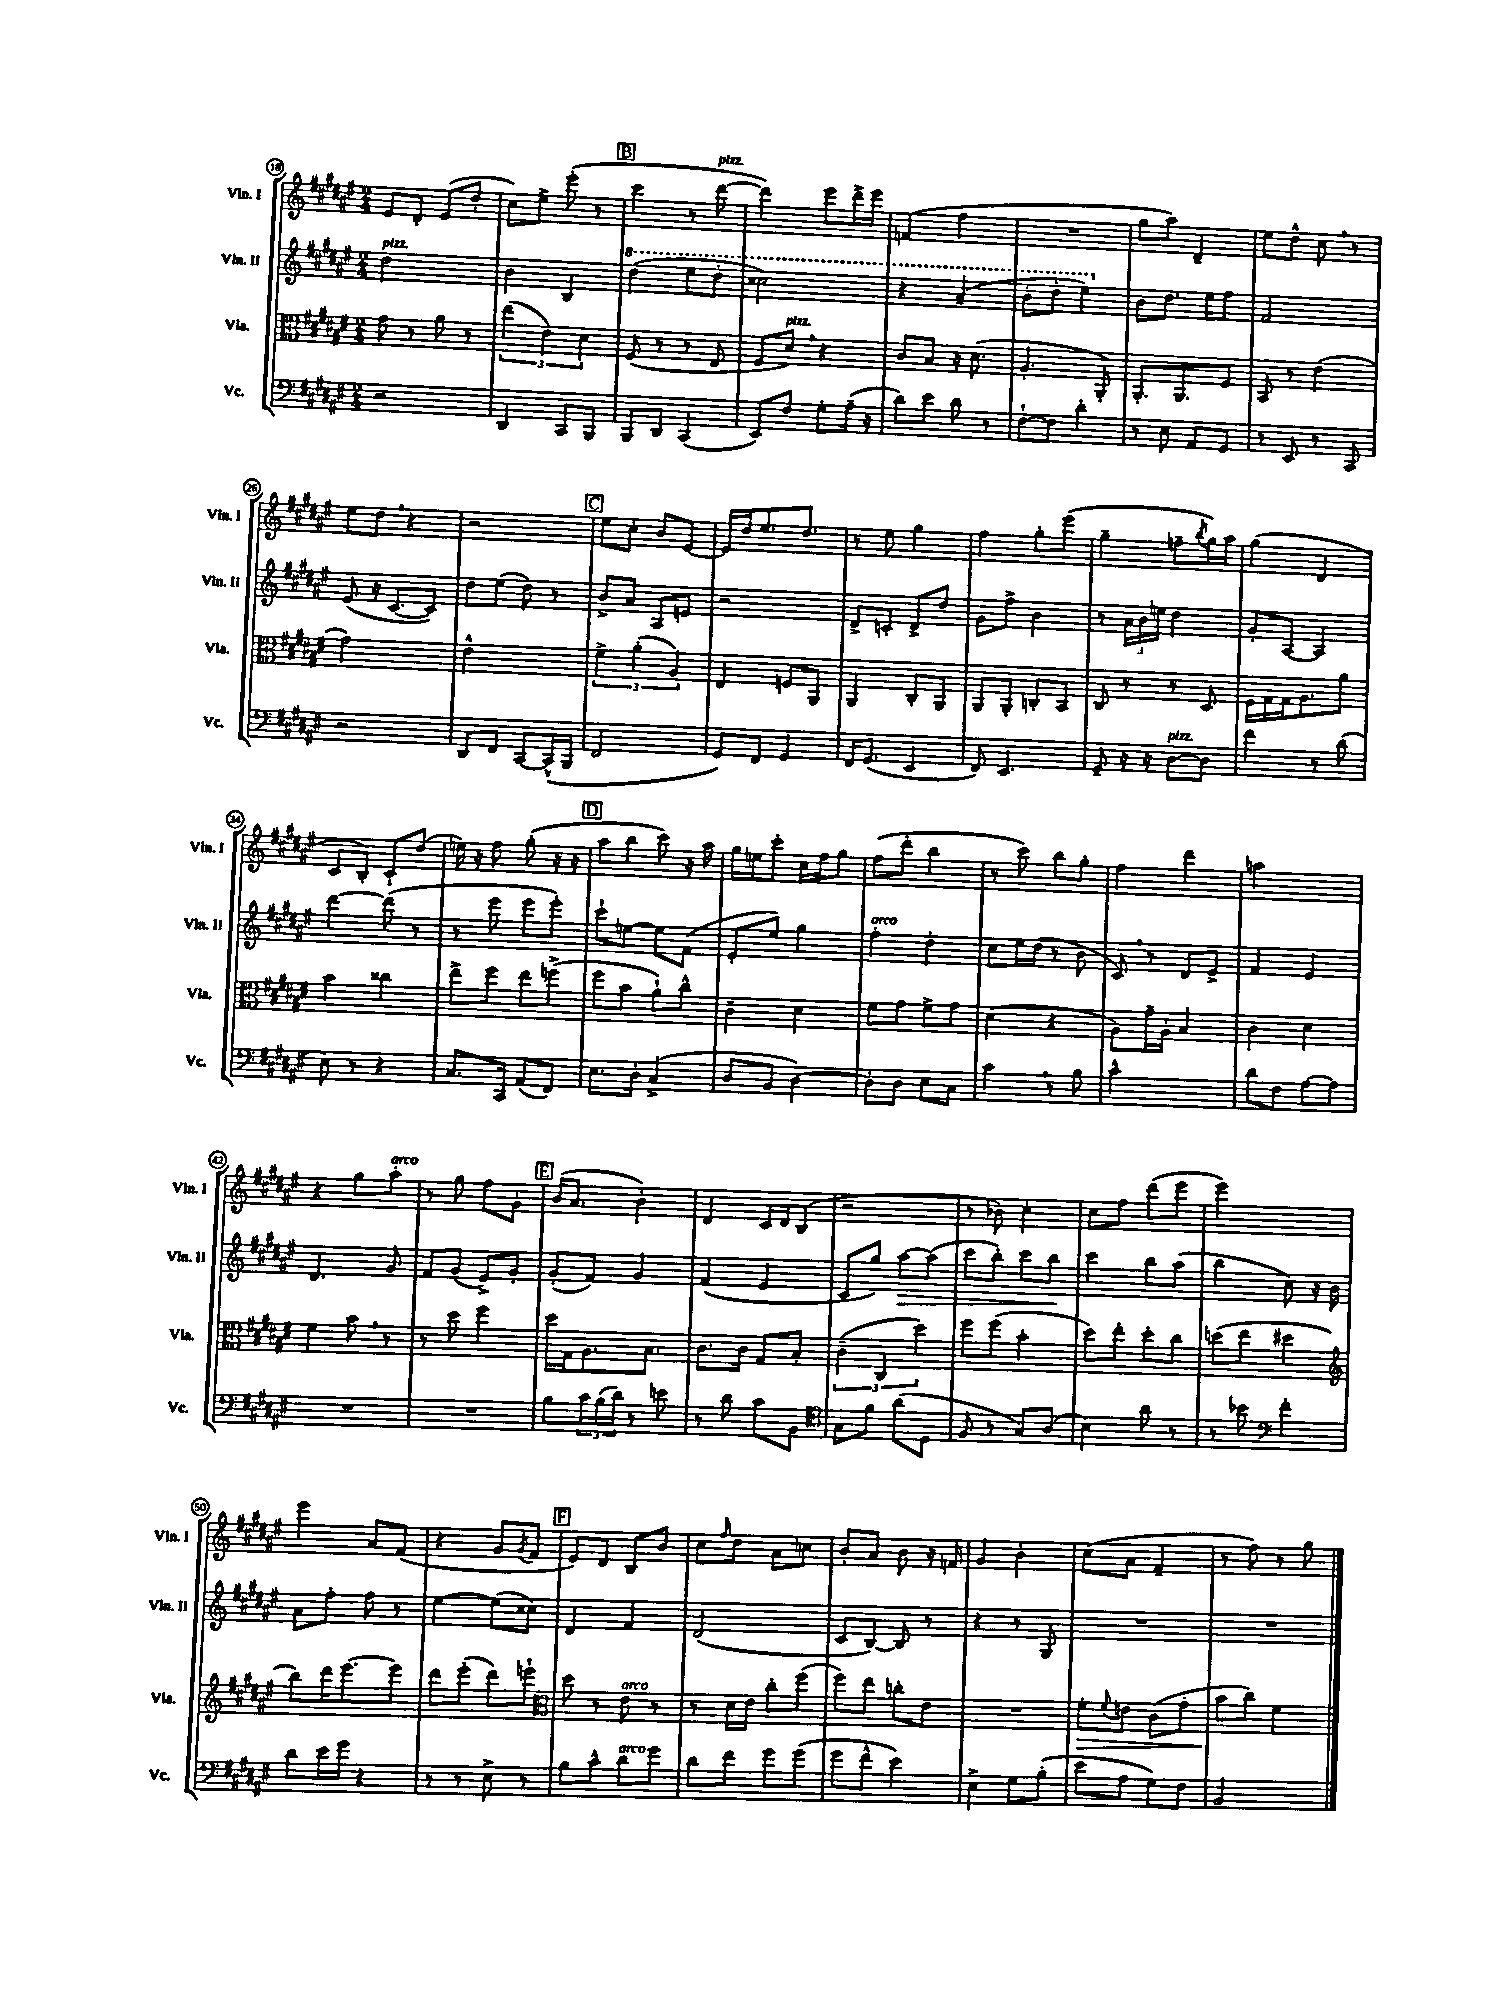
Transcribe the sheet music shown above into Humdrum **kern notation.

**kern	**kern	**dynam	**kern	**dynam	**kern
*part4	*part3	*part3	*part2	*part2	*part1
*staff4	*staff3	*staff3	*staff2	*staff2	*staff1
*I"Vc.	*I"Vla.	*	*I"Vln. II	*	*I"Vln. I
*I'Vc.	*I'Vla.	*	*I'Vln. II	*	*I'Vln. I
*clefF4	*clefC3	*	*clefG2	*	*clefG2
*k[f#c#g#d#a#e#]	*k[f#c#g#d#a#e#]	*	*k[f#c#g#d#a#e#]	*	*k[f#c#g#d#a#e#]
*M2/4	*M2/4	*	*M2/4	*	*M2/4
=18	=18	=18	=18	=18	=18
!	!	!	!LO:TX:a:i:t=pizz.	!	!
2r	8g#\	.	2dd#\	.	8e#/L
.	8r	.	.	.	8d#'/J
.	8a#\	.	.	.	(8e#/L
.	8r	.	.	.	8dd#'/J
=19	=19	=19	=19	=19	=19
4DD#/	(6ee#\	.	4b\	.	8cc#\L)
.	.	.	.	.	8ee#^\J
.	6e#\)	.	.	.	.
8CC#/L	.	.	4B/	.	(8eee#'\
.	6d#\	.	.	.	.
8BBB/J	.	.	.	.	8r
!!LO:REH:place=s1:t=B
=20	=20	=20	=20	=20	=20
*	*	*	*8va	*	*
8BBB/L	(8F#/	.	(4ddd#\	.	4ccc#\
8DD#/J	8r	.	.	.	.
(4CC#/	8r	.	8eee#\L	.	8r
!	!	!	!	!	!LO:TX:a:i:t=pizz.
.	8E#/	.	8ddd#'\J	.	[8ddd#\
=21	=21	=21	=21	=21	=21
8EE#/L)	8F#/L	.	2ccc##X\)	.	4ddd#\])
!	!LO:TX:a:i:t=pizz.	!	!	!	!
8F#/J	8d#,/J)	.	.	.	.
8G#'\L	4r	.	.	.	8eee#\L
(16A#~\Jk	.	.	.	.	16ddd#^\L
16r	.	.	.	.	16eee#\JJ
=22	=22	=22	=22	=22	=22
8d#\L)	8c#/L	.	4r	.	(4fn/
8e#\J	8B/J	.	.	.	.
8d#\	16r	.	(4aa#~/	.	4ff#\
.	(8.d#\	.	.	.	.
8r	.	.	.	.	.
=23	=23	=23	=23	=23	=23
[8F#`\L	4.A#'/	.	8bb'\L	.	2r
8F#\J]	.	.	8ddd#'\J	.	.
4d#'\	.	.	4eee#\)	.	.
.	8AA#'/)	.	.	.	.
=24	=24	=24	=24	=24	=24
*	*	*	*X8va	*	*
8r	8.AA#'/L	.	8b\L	.	8gg#\L
8E#\	.	.	8.dd#\J	.	8aa#\J)
.	8.AA#/	.	.	.	.
8AA#/L	.	.	.	.	4d#~/
.	.	.	16ee#\KL	.	.
8GG#/J	8F#/J	.	8ff#\J	.	.
=25	=25	=25	=25	=25	=25
8r	8BB/	.	2f#/	.	8ee#\L
8EE#/	8r	.	.	.	8dd#^^\J
8r	(4e#\	.	.	.	8cc#,\
8CC#/	.	.	.	.	8r
!!LO:LB:g=z
=26	=26	=26	=26	=26	=26
2r	2g#\)	.	(8e#/	.	8ee#\L
.	.	.	16r	.	8dd#,\J
.	.	.	[8.c#/L	.	.
.	.	.	.	.	4r
.	.	.	8c#/J])	.	.
=27	=27	=27	=27	=27	=27
8DD#/L	2e#^^\	.	8dd#\L	.	2r
8FF#/J	.	.	(8ee#\J	.	.
[8CC#/L	.	.	8dd#\)	.	.
(16CC#^^/L]	.	.	8r	.	.
16BBB/JJ	.	.	.	.	.
!!LO:REH:place=s1:t=C
=28	=28	=28	=28	=28	=28
2FF#/	6f#^\	.	8b^/L	.	8ee#\L
.	.	.	8a#/J	.	8cc#'\J
.	(6a#'\	.	.	.	.
.	.	.	8A#/L	.	8b/L
.	6A#/)	.	.	.	.
.	.	.	8en/J	.	[8e#/J
=29	=29	=29	=29	=29	=29
8GG#/L)	4E#/	.	2r	.	16e#/LL]
.	.	.	.	.	16dd#/J
8FF#/J	.	.	.	.	8.ee#/
4GG#/	8Fn/L	.	.	.	.
.	.	.	.	.	8.dd#/J
.	8AA#/J	.	.	.	.
=30	=30	=30	=30	=30	=30
16FF#/KL	4AA#/	.	8d#^/L	.	8r
(8.GG#/J	.	.	.	.	.
.	.	.	8cn'/J	.	8ee#\
4EE#/	8C#'/L	.	8d#^/L	.	4gg#\
.	8AA#/J	.	8dd#/J	.	.
=31	=31	=31	=31	=31	=31
8FF#/)	8AA#/L	.	8g#\L	.	4ff#\
4.EE#/	8AA#'/J	.	8ff#^\J	.	.
.	8Cn'/L	.	4b\	.	8gg#'\L
.	8BB/J	.	.	.	(8eee#\J
=32	=32	=32	=32	=32	=32
8GG#~/	8C#/	.	8r	.	4gg#~\
16r	8r	.	24a#\LL	.	.
.	.	.	24b\	.	.
16r	.	.	.	.	.
.	.	.	24een\JJ	.	.
!LO:TX:a:i:t=pizz.	!	!	!	!	!
[8D#\L	8r	.	4dd#\	.	8ffn~\L
.	.	.	.	.	8qbb/
8D#\J]	8D#/	.	.	.	16gg#\L)
.	.	.	.	.	16aa#\JJ
=33	=33	=33	=33	=33	=33
4f#\	16F#\LL	.	8g#'/L	.	(4gg#\
.	16G#\	.	.	.	.
.	16G#\J	.	[8A#/J	.	.
.	8.A#\	.	.	.	.
8r	.	.	4A#/]	.	4d#/
(8d#\	8a#\J	.	.	.	.
!!LO:LB:g=z
=34	=34	=34	=34	=34	=34
8E#\)	4b\	.	[4ddd#\	.	8c#/L
8r	.	.	.	.	8B'/J)
4r	4cc##X\	.	(8ddd#\]	.	8c#`/L
.	.	.	8r	.	(8dd#/J
=35	=35	=35	=35	=35	=35
8.C#/L	8ee#^\L	.	8r	.	16een\)
.	.	.	.	.	16r
.	8ff#\J	.	8eee#\	.	8ff#\
16CC#/Jk	.	.	.	.	.
(8AA#/L	8ee#\L	.	8eee#\L	.	(8gg#'\
8FF#/J)	(8ffn^\J	.	8eee#'\J)	.	16r
.	.	.	.	.	16r
!!LO:REH:place=s1:t=D
=36	=36	=36	=36	=36	=36
8.E#\L	8ff#\L	.	8ccc#`\L	.	8aa#\L
.	8b\J	.	[8een\J	.	8bb\J
16D#'\Jk	.	.	.	.	.
(4C#^/	8a#`\L)	.	8ee\L]	.	8ccc#\)
.	8cc#^^\J	.	(8f#\J	.	16r
.	.	.	.	.	16aa#\
=37	=37	=37	=37	=37	=37
8D#/L	4c#~\	.	8e#'/L	.	16gg#\LL
.	.	.	.	.	16een\J
8BB/J	.	.	8ee#/J)	.	8ccc#'\J
[4D#\)	4d#\	.	4gg#\	.	16cc#\LL
.	.	.	.	.	16ff#\J
.	.	.	.	.	8gg#\J
=38	=38	=38	=38	=38	=38
!	!	!	!LO:TX:a:i:t=arco	!	!
8D#'\L]	8f#\L	.	4ff#'\	.	(8ff#\L
8D#\J	8g#\J	.	.	.	8ddd#'\J
8E#\L	8f#^\L	.	4dd#'\	.	4bb\
8C#\J	8g#\J	.	.	.	.
=39	=39	=39	=39	=39	=39
4c#,\	(4d#\	.	8cc#\L	.	8r
.	.	.	16ee#\L	.	8ccc#\)
.	.	.	(16dd#\JJ	.	.
8r	4r	.	8r	.	8bb\L
8B\	.	.	8b\	.	8gg#'\J
=40	=40	=40	=40	=40	=40
2c#^^\	8A#\L)	.	8c#,/)	.	4ff#\
.	16g#~\L	.	8r	.	.
.	16A#'\JJ	.	.	.	.
.	4B/	.	8d#/L	.	4ddd#\
.	.	.	8e#^/J	.	.
=41	=41	=41	=41	=41	=41
8d#\L	4c#\	.	4f#/	.	2aan\
8F#\J	.	.	.	.	.
[8A#\L	4d#\	.	4e#/	.	.
8A#\J]	.	.	.	.	.
!!LO:LB:g=z
=42	=42	=42	=42	=42	=42
2r	4f#\	.	4.d#/	.	4r
.	8b,\	.	.	.	8gg#\L
!	!	!	!	!	!LO:TX:a:i:t=arco
.	8r	.	8g#/	.	8aa#'\J
=43	=43	=43	=43	=43	=43
2r	8r	.	8f#/L	.	8r
.	8dd#\	.	(8g#/J	.	8gg#\
.	4ff#\	.	8e#^/L)	.	8ff#\L
.	.	.	8g#'/J	.	8g#'\J
!!LO:REH:place=s1:t=E
=44	=44	=44	=44	=44	=44
8B\L	16dd#\LL	.	(8g#'/L	.	(16b/KL
.	16G#\J	.	.	.	8.a#/J
24c#\L	8.A#\	.	8f#/J)	.	.
(24B\	.	.	.	.	.
24d#\JJ)	.	.	.	.	.
8r	.	.	4g#/	.	4b'\)
.	8.B\J	.	.	.	.
8en\	.	.	.	.	.
=45	=45	=45	=45	=45	=45
8r	8.c#\L	.	(4f#/	.	4d#/
8d#\	.	.	.	.	.
.	16c#\Jk	.	.	.	.
8c#\L	8G#/L	.	4e#/	.	16c#/LL
.	.	.	.	.	16d#/J
8BB\J	8B'/J	.	.	.	(8B/J
=46	=46	=46	=46	=46	=46
*clefC4	*	*	*	*	*
8G#\L	(6c#~\	.	8c#/L	.	2r
8f#\J	.	.	8gg#/J)	.	.
.	6C#/	.	.	.	.
!	!	!	!	!LO:HP:b	!
(8a#\L	.	.	[8aa#\L	>	.
.	6dd#\)	.	.	.	.
8D#\J	.	.	(8aa#\J]	.	.
=47	=47	=47	=47	=47	=47
8F#/	8ff#\L	.	8ccc#\L	.	8r
8r	(8ff#\J	.	8bb'\J)	.	8b-X\)
8G#/L)	4b'\	.	8ccc#\L	.	4cc#'\
(8A#/J	.	.	8bb\J	.	.
.	.	.	.	]	.
=48	=48	=48	=48	=48	=48
4B\)	8dd#\L)	.	4ccc#\	.	8cc#\L
.	8ee#'\J	.	.	.	8ff#\J
8a#\	8dd#'\L	.	8bb\L	.	(8ddd#\L
8r	8cc#\J	.	(8aa#\J	.	8eee#\J
=49	=49	=49	=49	=49	=49
8r	(8ddn\L	.	4bb\	.	2eee#\)
8b-X\	8ee#\J	.	.	.	.
*clefF4	*	*	*	*	*
4f#'\	4dd#X\	.	8cc#\)	.	.
.	.	.	16r	.	.
.	.	.	16b\	.	.
!!LO:LB:g=z
=50	=50	=50	=50	=50	=50
*	*clefG2	*	*	*	*
8d#\L	8bb\L)	.	8a#\L	.	4eee#\
16e#\L	16ddd#\K	.	8ff#'\J	.	.
16g#\JJ	[8.eee#\	.	.	.	.
4r	.	.	8ff#\	.	8a#/L
.	8eee#\J]	.	8r	.	(8f#/J
=51	=51	=51	=51	=51	=51
8r	8ddd#\L	.	[4ee#\	.	4r
8r	(8eee#'\J	.	.	.	.
8E#^\	8ddd#\L)	.	(8ee#\L]	.	8g#/L
.	.	.	.	.	8qg#/
8r	8eeen`\J	.	8cc##X\J)	.	8f#/J
!!LO:REH:place=s1:t=F
=52	=52	=52	=52	=52	=52
*	*clefC3	*	*	*	*
8B\L	8dd#\	.	4d#/	.	8e#/L)
8c#^^\J	8r	.	.	.	8d#/J
!	!LO:TX:a:i:t=arco	!	!	!	!
!LO:TX:a:i:t=arco	!	!	!	!	!
8d#\L	8e#\	.	4f#/	.	8B/L
8g#\J	8r	.	.	.	8b/J
=53	=53	=53	=53	=53	=53
8d#\L	8r	.	(2d#/	.	8cc#\L
.	.	.	.	.	16qqff#/
8f#\J	16d#\LL	.	.	.	8dd#\J
.	16e#\JJ	.	.	.	.
8g#\L	8cc#'\L	.	.	.	8a#\L
(8g#\J	(8ff#\J	.	.	.	8ccn\J
=54	=54	=54	=54	=54	=54
8g#\L	8ff#\L)	.	8c#/L	.	8b'/L
8f#^^\J	8ee#\J	.	[8B/J)	.	8a#/J
4e#\)	8ccn'\L	.	8B/]	.	8b\
.	8e#\J	.	8r	.	16r
.	.	.	.	.	16fn/
=55	=55	=55	=55	=55	=55
4E#^\	2r	.	4r	.	4g#/
8G#\L	.	.	8r	.	4b'\
(8B'\J	.	.	8G#/	.	.
=56	=56	=56	=56	=56	=56
!	!	!LO:HP:b	!	!	!
8e#\L	8f#'\L	>	2r	.	(8cc#\L
.	8qqf#/	.	.	.	.
8A#\J	8en\J	.	.	.	8a#\J
8G#\L)	(8c#\L	.	.	.	4f#~/
8F#\J	8g#'\J	.	.	.	.
=57	=57	=57	=57	=57	=57
2BB/	8b\L	.	2r	.	8r
.	8cc#\J)	]	.	.	8ff#\)
.	4f#\	.	.	.	8r
.	.	.	.	.	8gg#\
==	==	==	==	==	==
*-	*-	*-	*-	*-	*-
